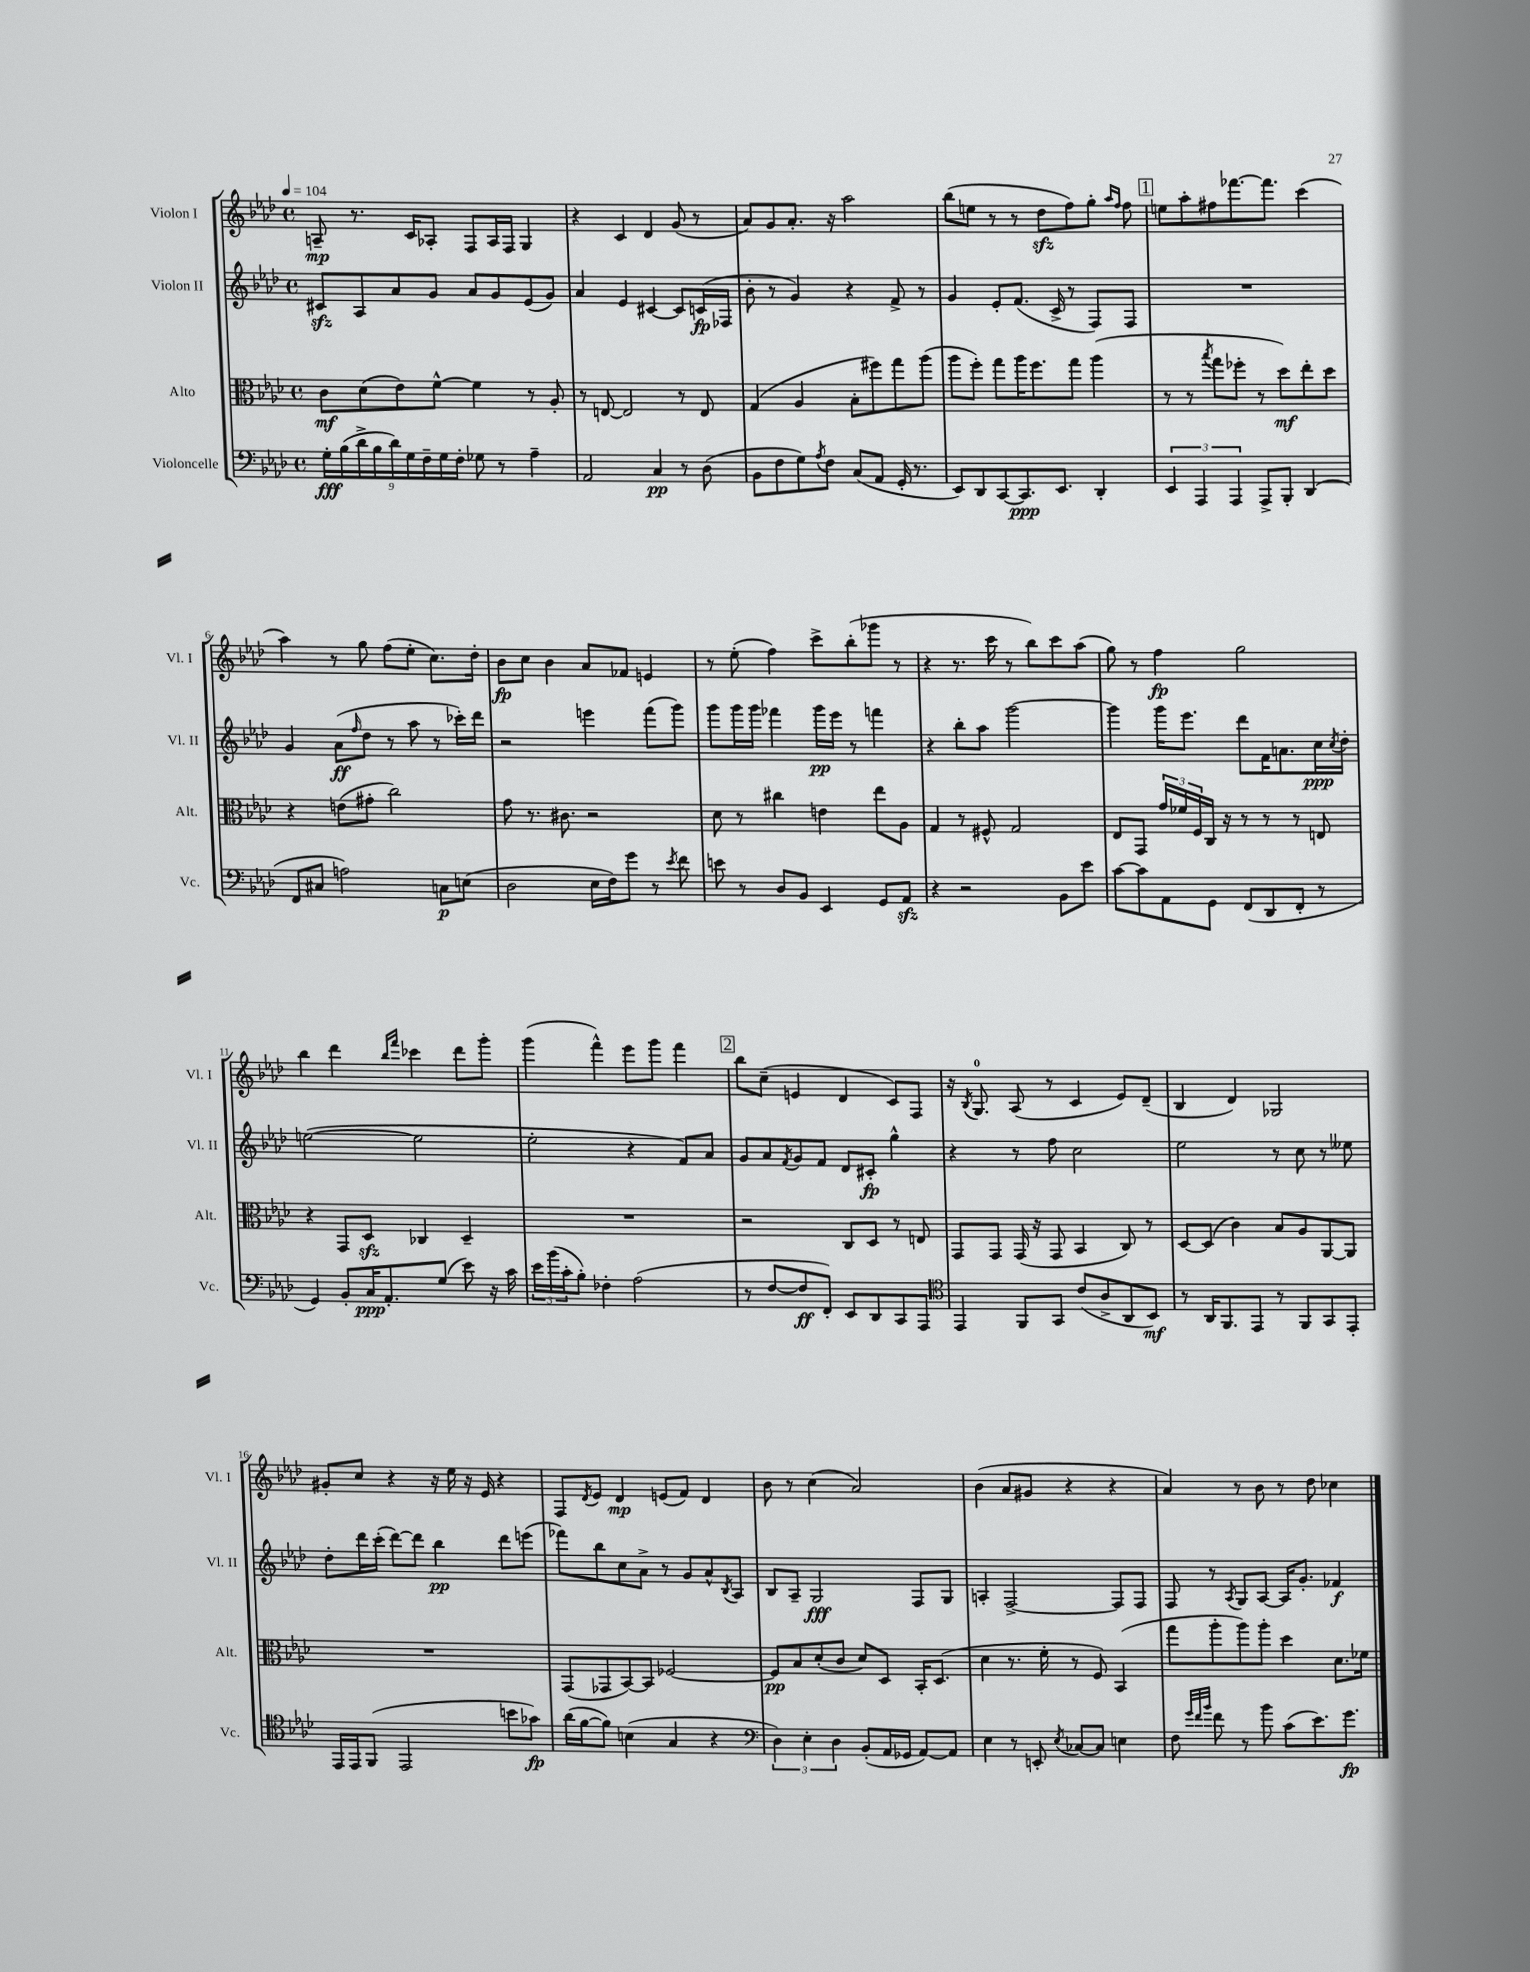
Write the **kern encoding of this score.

**kern	**dynam	**kern	**dynam	**kern	**dynam	**kern	**dynam
*part4	*part4	*part3	*part3	*part2	*part2	*part1	*part1
*staff4	*staff4	*staff3	*staff3	*staff2	*staff2	*staff1	*staff1
*I"Violoncelle	*	*I"Alto	*	*I"Violon II	*	*I"Violon I	*
*I'Vc.	*	*I'Alt.	*	*I'Vl. II	*	*I'Vl. I	*
*clefF4	*	*clefC3	*	*clefG2	*	*clefG2	*
*k[b-e-a-d-]	*	*k[b-e-a-d-]	*	*k[b-e-a-d-]	*	*k[b-e-a-d-]	*
*M4/4	*	*M4/4	*	*M4/4	*	*M4/4	*
*met(c)	*	*met(c)	*	*met(c)	*	*met(c)	*
*MM104	*	*MM104	*	*MM104	*	*MM104	*
=1	=1	=1	=1	=1	=1	=1	=1
18G'\LL	fff	8c\L	mf	8c#Xzz/L	.	8An~/	mp
(18B-\	.	.	.	.	.	.	.
18d-^\	.	.	.	.	.	.	.
.	.	(8d-\	.	8A-/	.	8.r	.
18B-\	.	.	.	.	.	.	.
18d-\)	.	.	.	.	.	.	.
.	.	8e-\)	.	8a-/	.	.	.
18G\	.	.	.	.	.	.	.
.	.	.	.	.	.	16c/KL	.
18F~\	.	.	.	.	.	.	.
.	.	[8f^^\J	.	8g/J	.	8A-X'/J	.
18G\	.	.	.	.	.	.	.
18F'\JJ	.	.	.	.	.	.	.
8G-X\	.	4f\]	.	8a-/L	.	8F/L	.
8r	.	.	.	8g/	.	16A-/L	.
.	.	.	.	.	.	16F/JJ	.
4A-~\	.	8r	.	(8e-/	.	4G/	.
.	.	8A-'/	.	8g/J)	.	.	.
=2	=2	=2	=2	=2	=2	=2	=2
2AA-/	.	8r	.	4a-/	.	4r	.
.	.	[8En/	.	.	.	.	.
.	.	2E/]	.	4e-/	.	4c/	.
4C/	pp	.	.	[4c#X/	.	4d-/	.
8r	.	8r	.	8c#/L]	.	(8g/	.
(8D-\	.	8E/	.	(16cn/L	fp	8r	.
.	.	.	.	16F-X/JJ	.	.	.
=3	=3	=3	=3	=3	=3	=3	=3
8BB-\L	.	(4G/	.	8b-'\	.	8a-/L)	.
8F\	.	.	.	8r	.	8g/	.
8G\)	.	4A-/	.	4g/)	.	8.a-'/J	.
8qA-/	.	.	.	.	.	.	.
8F\J	.	.	.	.	.	.	.
.	.	.	.	.	.	16r	.
(8C/L	.	8B-'\L	.	4r	.	2aa-\	.
8AA-/J	.	8ff#X\)	.	.	.	.	.
16GG'/	.	8gg\	.	8f^/	.	.	.
8.r	.	.	.	.	.	.	.
.	.	(8aa-\J	.	8r	.	.	.
=4	=4	=4	=4	=4	=4	=4	=4
8EE-/L)	.	8aa-\L	.	4g/	.	(8bb-\L	.
8DD-/	.	8ff'\J)	.	.	.	8een\J	.
[8CC/	.	8gg\L	.	8e-'/L	.	8r	.
8.CC/]	ppp	16aa-\K	.	(8.f/J	.	8r	.
.	.	8.ff\	.	.	.	.	.
.	.	.	.	.	.	8dd-zz\L	.
8.EE-/J	.	.	.	16c^/	.	.	.
.	.	8gg\J	.	8r	.	8ff\)	.
4DD-'/	.	(4aa-\	.	8F/L)	.	8gg'\J	.
.	.	.	.	.	.	16qqaa-/LL	.
.	.	.	.	.	.	16qqff/JJ	.
.	.	.	.	8F/J	.	8ff\	.
!!LO:REH:place=s1:t=1
=5	=5	=5	=5	=5	=5	=5	=5
6EE-/	.	8r	.	1r	.	8een\L	.
.	.	8r	.	.	.	8aa-'\	.
6AAA-/	.	.	.	.	.	.	.
.	.	8qbb-/	.	.	.	.	.
.	.	8gg\L	.	.	.	8ff#X\	.
6AAA-/	.	.	.	.	.	.	.
.	.	8ff-X'\J	.	.	.	[8.fff-X\	.
8AAA-^/L	.	8r	.	.	.	.	.
.	.	.	.	.	.	8.fff-\J]	.
8BBB-'/J	.	8dd-\L)	mf	.	.	.	.
(4DD-/	.	8ee-'\	.	.	.	(4ccc\	.
.	.	8dd-\J	.	.	.	.	.
!!LO:LB:g=z
=6	=6	=6	=6	=6	=6	=6	=6
8FF/L	.	4r	.	4g/	.	4aa-\)	.
8C#X/J	.	.	.	.	.	.	.
2An\)	.	(8en\L	.	(8a-\L	ff	8r	.
.	.	.	.	16qqff/	.	.	.
.	.	8g#X'\J	.	8dd-\J	.	8gg\	.
.	.	2cc\)	.	8r	.	(8ff\L	.
.	.	.	.	8aa-\	.	8ee-'\J	.
8Cn\L	p	.	.	8r	.	8.cc\L)	.
(8En\J	.	.	.	16ccc-X'\LL)	.	.	.
.	.	.	.	16ddd-\JJ	.	16dd-'\Jk	.
=7	=7	=7	=7	=7	=7	=7	=7
2D-\	.	8g\	.	2r	.	8b-\L	fp
.	.	8.r	.	.	.	8cc\J	.
.	.	.	.	.	.	4b-\	.
.	.	8.c#X\	.	.	.	.	.
16E-\LL	.	2r	.	4eeen\	.	8a-/L	.
16F\J)	.	.	.	.	.	.	.
8g\J	.	.	.	.	.	8f-X/J	.
8r	.	.	.	(8fff\L	.	4en/	.
8qe-/	.	.	.	.	.	.	.
8f\	.	.	.	8ggg\J)	.	.	.
=8	=8	=8	=8	=8	=8	=8	=8
8en\	.	8d-\	.	8ggg\L	.	8r	.
8r	.	8r	.	16ggg\L	.	(8ee-'\	.
.	.	.	.	16ggg\JJ	.	.	.
8D-/L	.	4cc#X\	.	4fff-X\	.	4ff\)	.
8BB-/J	.	.	.	.	.	.	.
4EE-/	.	4en\	.	16ggg\LL	pp	8ccc^\L	.
.	.	.	.	16eee-\JJ	.	.	.
.	.	.	.	8r	.	(8bb-'\	.
8GG/L	.	8ee-\L	.	4fffn\	.	8ggg-X\J	.
8AA-zz/J	.	8A-\J	.	.	.	8r	.
=9	=9	=9	=9	=9	=9	=9	=9
4r	.	4G/	.	4r	.	4r	.
2r	.	8r	.	8bb-'\L	.	8.r	.
.	.	8F#X^^/	.	8aa-\J	.	.	.
.	.	.	.	.	.	16ccc\	.
.	.	2G/	.	[2ggg\	.	8r	.
.	.	.	.	.	.	8bb-\L)	.
8BB-\L	.	.	.	.	.	8ccc\	.
8e-\J	.	.	.	.	.	(8aa-\J	.
=10	=10	=10	=10	=10	=10	=10	=10
[8c\L	.	8E-/L	.	4ggg\]	.	8gg\)	.
8c\]	.	8GG/J	.	.	.	8r	.
8AA-\	.	24g/LL	.	16ggg\KL	.	4ff\	fp
.	.	24f-X/	.	.	.	.	.
.	.	.	.	8.eee-\J	.	.	.
.	.	24F/	.	.	.	.	.
8GG\J	.	16C/JJ	.	.	.	.	.
.	.	16r	.	.	.	.	.
(8FF/L	.	8r	.	8ddd-\L	.	2gg\	.
8DD-/	.	8r	.	16f\K	.	.	.
.	.	.	.	8.an\	.	.	.
8FF'/J	.	8r	.	.	.	.	.
8r	.	8En/	.	16cc\L	ppp	.	.
.	.	.	.	8qcc/	.	.	.
.	.	.	.	16dd-'\JJ	.	.	.
!!LO:LB:g=z
=11	=11	=11	=11	=11	=11	=11	=11
4GG/)	.	4r	.	([2een\	.	4bb-\	.
8BB-'/L	.	8GG/L	.	.	.	4ddd-\	.
16C/K	ppp	8D-zz/J	.	.	.	.	.
8.AA-'/	.	.	.	.	.	.	.
.	.	.	.	.	.	16qqbb-/LL	.
.	.	.	.	.	.	16qqfff/JJ	.
.	.	4C-X/	.	2ee\]	.	4ccc-X\	.
(8G/J	.	.	.	.	.	.	.
8e-\)	.	4D-~/	.	.	.	8ddd-\L	.
16r	.	.	.	.	.	8ggg'\J	.
16c\	.	.	.	.	.	.	.
=12	=12	=12	=12	=12	=12	=12	=12
24e-\LL	.	1r	.	2ee-'\	.	(4ggg\	.
(24b-\	.	.	.	.	.	.	.
24c'\J	.	.	.	.	.	.	.
8B-'\J)	.	.	.	.	.	.	.
4F-X'\	.	.	.	.	.	4fff^^\)	.
(2A-\	.	.	.	4r	.	8eee-\L	.
.	.	.	.	.	.	8ggg\J	.
.	.	.	.	8f/L)	.	4fff\	.
.	.	.	.	8a-/J	.	.	.
!!LO:REH:place=s1:t=2
=13	=13	=13	=13	=13	=13	=13	=13
8r	.	2r	.	8g/L	.	8bb-\L	.
[8F/L	.	.	.	8a-/	.	(8cc~\J	.
.	.	.	.	8qf/	.	.	.
8F/]	ff	.	.	8g/	.	4en/	.
8FF'/J)	.	.	.	8f/J	.	.	.
8EE-/L	.	8C/L	.	8d-/L	.	4d-/	.
8DD-/	.	8D-/J	.	8c#X'/J	fp	.	.
8CC/	.	8r	.	4gg^^\	.	8c/L)	.
8AAA-/J	.	8En/	.	.	.	8F/J	.
=14	=14	=14	=14	=14	=14	=14	=14
*clefC4	*	*	*	*	*	*	*
4EE-/	.	8GG/L	.	4r	.	16r	.
.	.	.	.	.	.	8qB-/	.
.	.	.	.	.	.	8.G/	.
.	.	8GG/J	.	.	.	.	.
8FF/L	.	(16GG/	.	8r	.	(8A-/	.
.	.	16r	.	.	.	.	.
8GG/J	.	8GG/	.	8ff\	.	8r	.
(8c/L	.	4BB-/	.	2cc\	.	4c/	.
8A-^/	.	.	.	.	.	.	.
8AA-/	.	8C/)	.	.	.	8e-/L)	.
8BB-/J)	mf	8r	.	.	.	(8d-~/J	.
=15	=15	=15	=15	=15	=15	=15	=15
8r	.	[8D-/L	.	2ee-\	.	4B-/	.
16AA-/KL	.	(8D-/J]	.	.	.	.	.
8.FF/	.	.	.	.	.	.	.
.	.	4c\)	.	.	.	4d-/)	.
8EE-/J	.	.	.	.	.	.	.
8r	.	8B-/L	.	8r	.	2G-X/	.
8FF/L	.	8A-/	.	8cc\	.	.	.
8GG/	.	[8AA-/	.	8r	.	.	.
8EE-'/J	.	8AA-/J]	.	8ee--X\	.	.	.
!!LO:LB:g=z
=16	=16	=16	=16	=16	=16	=16	=16
16EE-/LL	.	1r	.	8dd-'\L	.	8g#X'/L	.
16EE-/J	.	.	.	.	.	.	.
(8FF/J	.	.	.	16ddd-\L	.	8cc/J	.
.	.	.	.	(16ccc'\JJ	.	.	.
2EE-/	.	.	.	[8ddd-\L)	.	4r	.
.	.	.	.	8ddd-\J]	.	.	.
.	.	.	.	4bb-\	pp	16r	.
.	.	.	.	.	.	16ee-\	.
.	.	.	.	.	.	16r	.
.	.	.	.	.	.	16e-/	.
8bn\L	.	.	.	8ddd-\L	.	4r	.
8g-X\J)	fp	.	.	(8eeen\J	.	.	.
=17	=17	=17	=17	=17	=17	=17	=17
(16a-\LL	.	(8GG/L	.	8fff-X\L)	.	8F/L	.
[16f\J	.	.	.	.	.	.	.
.	.	.	.	.	.	8qd-/	.
8f\J])	.	8GG-X/	.	8bb-\	.	8e-/J	.
(4Bn\	.	[8BB-/)	.	8cc\	.	4d-/	mp
.	.	8BB-/J]	.	8a-^\J	.	.	.
4G/	.	[2F-X/	.	8r	.	(8en/L	.
.	.	.	.	8g/L	.	8f/J)	.
4r	.	.	.	8a-^^/	.	4d-/	.
.	.	.	.	8qB-/	.	.	.
.	.	.	.	8A-/J	.	.	.
=18	=18	=18	=18	=18	=18	=18	=18
*clefF4	*	*	*	*	*	*	*
6D-\)	.	8F-/L]	pp	8B-/L	.	8b-\	.
.	.	8B-/	.	8A-~/J	.	8r	.
6E-'\	.	.	.	.	.	.	.
.	.	(8d-'/	.	2G/	fff	(4cc\	.
6D-\	.	.	.	.	.	.	.
.	.	8c/J	.	.	.	.	.
(8BB-'/L	.	8d-/L)	.	.	.	2a-/)	.
16AA-/L	.	8D-/J	.	.	.	.	.
16GG-X/JJ	.	.	.	.	.	.	.
[8AA-/L)	.	16BB-'/KL	.	8F/L	.	.	.
.	.	(8.D-/J	.	.	.	.	.
8AA-/J]	.	.	.	8G/J	.	.	.
=19	=19	=19	=19	=19	=19	=19	=19
4E-\	.	4d-\	.	4An'/	.	(4b-\	.
8r	.	8.r	.	[2F^/	.	8a-/L	.
8EEn'/	.	.	.	.	.	8g#X/J	.
.	.	16f'\	.	.	.	.	.
8qE-/	.	.	.	.	.	.	.
[8C-X/L	.	8r	.	.	.	4r	.
8C-/J]	.	8F/)	.	.	.	.	.
4En\	.	(4BB-/	.	8F/L]	.	4r	.
.	.	.	.	8F/J	.	.	.
=20	=20	=20	=20	=20	=20	=20	=20
8F\	.	8gg\L	.	8F/	.	4a-/)	.
32qqg/LLL	.	.	.	.	.	.	.
32qqf/	.	.	.	.	.	.	.
32qqb-/JJJ	.	.	.	.	.	.	.
8f\	.	8aa-'\	.	8r	.	.	.
.	.	.	.	8qA-/	.	.	.
8r	.	8aa-\)	.	8G/L	.	8r	.
8b-\	.	8aa-'\J	.	[8A-/J	.	8b-\	.
(8c\L	.	4dd-\	.	16A-/KL]	.	8r	.
.	.	.	.	8.g'/J	.	.	.
8.e-\)	.	.	.	.	.	8dd-\	.
.	.	8.d-\L	.	4f-X/	f	4cc-X\	.
8.g\J	fp	.	.	.	.	.	.
.	.	16f-X\Jk	.	.	.	.	.
==	==	==	==	==	==	==	==
*-	*-	*-	*-	*-	*-	*-	*-
